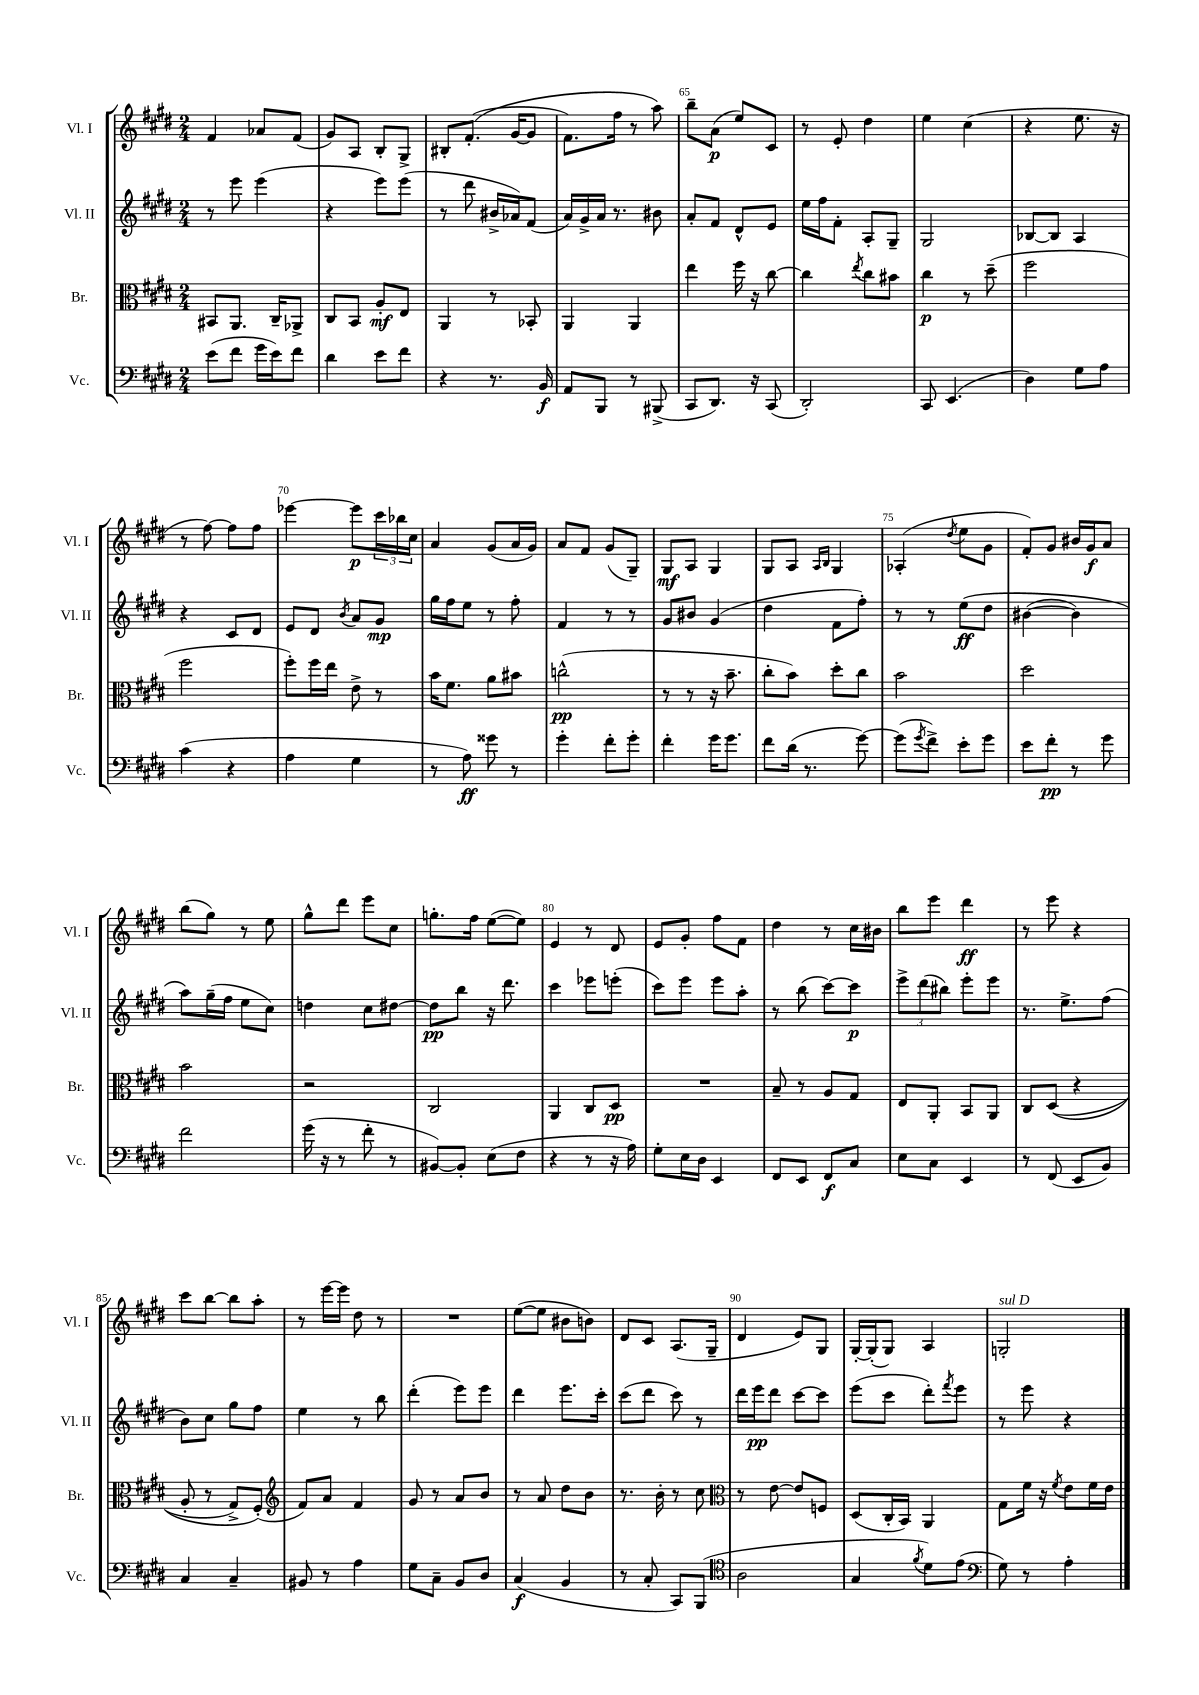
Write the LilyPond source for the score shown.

<<
\new StaffGroup <<
\new Staff = "s0" \with { instrumentName = "Vl. I" shortInstrumentName = "Vl. I" } {
    \clef treble \key e \major \numericTimeSignature \time 2/4
    fis'4 aes'8 fis'8( |
    gis'8) a8 b8-. gis8-> |
    bis8-. fis'8.-.(\( gis'16~ gis'8 |
    fis'8.) fis''16 r8 a''8\) |
    b''8-- a'8\p( e''8) cis'8 |
    r8 e'8-. dis''4 |
    e''4 cis''4( |
    r4 e''8. r16 |
    r8 fis''8~) fis''8 fis''8 |
    ees'''4~ ees'''8\p \tuplet 3/2 { cis'''16 bes''16 cis''16 } |
    a'4 gis'8( a'16 gis'16) |
    a'8 fis'8 gis'8( gis8--) |
    gis8\mf a8 gis4 |
    gis8 a8 \grace { a16 b16 } gis4 |
    aes4-.( \acciaccatura { dis''8 } e''8 gis'8 |
    fis'8-.) gis'8 bis'16 gis'16\f a'8 |
    b''8( gis''8) r8 e''8 |
    gis''8-^ dis'''8 e'''8 cis''8 |
    g''8.-. fis''16 e''8~( e''8) |
    e'4 r8 dis'8 |
    e'8 gis'8-. fis''8 fis'8 |
    dis''4 r8 cis''16 bis'16 |
    b''8 e'''8 dis'''4\ff |
    r8 e'''8 r4 |
    cis'''8 b''8~ b''8 a''8-. |
    r8 e'''16~ e'''16 dis''8 r8 |
    R2 |
    e''8~( e''8 bis'8 b'8) |
    dis'8 cis'8 a8.( gis16-- |
    dis'4 e'8) gis8 |
    gis16~-. gis16-.( gis8) a4 |
    g2-.^\markup { \italic "sul D" } \bar "|." |
}
\new Staff = "s1" \with { instrumentName = "Vl. II" shortInstrumentName = "Vl. II" } {
    \clef treble \key e \major \numericTimeSignature \time 2/4
    r8 e'''8 e'''4( |
    r4 e'''8) e'''8( |
    r8 dis'''8 bis'16-> aes'16) fis'8( |
    a'16) gis'16-> a'16 r8. bis'8 |
    a'8-. fis'8 dis'8-^ e'8 |
    e''16 fis''16 fis'8-. a8-. gis8-- |
    gis2 |
    bes8~ bes8 a4 |
    r4 cis'8 dis'8 |
    e'8 dis'8 \acciaccatura { b'8 } a'8 gis'8\mp |
    gis''16 fis''16 e''8 r8 fis''8-. |
    fis'4 r8 r8 |
    gis'8 bis'8 gis'4( |
    dis''4 fis'8 fis''8-.) |
    r8 r8 e''8\ff\( dis''8 |
    bis'4~( bis'4) |
    a''8\) gis''16--( fis''16 e''8 cis''8) |
    d''4 cis''8 dis''8~ |
    dis''8\pp b''8 r16 dis'''8. |
    cis'''4 ees'''8 e'''8-.( |
    cis'''8) e'''8 e'''8 a''8-. |
    r8 b''8( cis'''8~) cis'''8\p |
    \tuplet 3/2 { e'''8-> dis'''8( bis''8) } e'''8-. e'''8 |
    r8. e''8.-> fis''8( |
    b'8) cis''8 gis''8 fis''8 |
    e''4 r8 b''8 |
    dis'''4-.( e'''8) e'''8 |
    dis'''4 e'''8. cis'''16-. |
    cis'''8( dis'''8 cis'''8) r8 |
    dis'''16 e'''16\pp dis'''8 cis'''8~ cis'''8 |
    e'''8( cis'''8 dis'''8-.) \acciaccatura { fis'''8 } e'''8 |
    r8 e'''8 r4 \bar "|." |
}
\new Staff = "s2" \with { instrumentName = "Br." shortInstrumentName = "Br." } {
    \clef alto \key e \major \numericTimeSignature \time 2/4
    bis,8 a,8. cis16-- aes,8-> |
    cis8 b,8 a8-.\mf e8 |
    a,4 r8 bes,8-. |
    a,4 a,4 |
    e''4 fis''16 r16 cis''8~ |
    cis''4 \acciaccatura { e''8 } cis''8 bis'8 |
    cis''4\p r8 dis''8--( |
    fis''2 |
    fis''2 |
    fis''8-.) fis''16 e''16 e'8-> r8 |
    b'16 fis'8. a'8 bis'8 |
    c''2-^\pp( |
    r8 r8 r16 b'8.-- |
    cis''8-. b'8) dis''8-. cis''8 |
    b'2 |
    dis''2 |
    b'2 |
    r2 |
    cis2 |
    a,4 cis8 dis8\pp |
    R2 |
    b8-- r8 a8 gis8 |
    e8 a,8-. b,8 a,8 |
    cis8 dis8(\( r4 |
    a8-. r8 gis8->) fis8-.(\) |
    \clef treble fis'8) a'8 fis'4 |
    gis'8 r8 a'8 b'8 |
    r8 a'8 dis''8 b'8 |
    r8. b'16-. r8 cis''8 |
    \clef alto r8 e'8~ e'8 f8 |
    dis8( cis16-. b,16) a,4 |
    gis8 fis'16 r16 \acciaccatura { fis'8 } e'8 fis'16 e'16 \bar "|." |
}
\new Staff = "s3" \with { instrumentName = "Vc." shortInstrumentName = "Vc." } {
    \clef bass \key e \major \numericTimeSignature \time 2/4
    e'8( fis'8 gis'16 e'16) fis'8 |
    dis'4 e'8 fis'8 |
    r4 r8. b,16\f |
    a,8 b,,8 r8 bis,,8->( |
    cis,8 dis,8.) r16 cis,8( |
    dis,2-.) |
    cis,8 e,4.( |
    dis4) gis8 a8 |
    cis'4( r4 |
    a4 gis4 |
    r8 a8\ff) gisis'8 r8 |
    gis'4-. fis'8-. gis'8-. |
    fis'4-. gis'16 gis'8. |
    fis'8 dis'16( r8. gis'8~) |
    gis'8( \acciaccatura { gis'8 } fis'8->) e'8-. gis'8 |
    e'8 fis'8-.\pp r8 gis'8 |
    fis'2 |
    gis'16( r16 r8 fis'8-. r8 |
    bis,8~) bis,8-. e8( fis8 |
    r4 r8 r16 a16) |
    gis8-. e16 dis16 e,4 |
    fis,8 e,8 fis,8\f cis8 |
    e8 cis8 e,4 |
    r8 fis,8( e,8 b,8) |
    cis4 cis4-- |
    bis,8 r8 a4 |
    gis8 cis8-- b,8 dis8 |
    cis4\f( b,4 |
    r8 cis8-. cis,8) b,,8( |
    \clef tenor a2 |
    gis4 \acciaccatura { fis'8 } dis'8) e'8( |
    \clef bass gis8) r8 a4-. \bar "|." |
}
>>
>>
\layout { \context { \Score currentBarNumber = #61 \override BarNumber.break-visibility = ##(#f #t #t) barNumberVisibility = #(every-nth-bar-number-visible 5) } }
